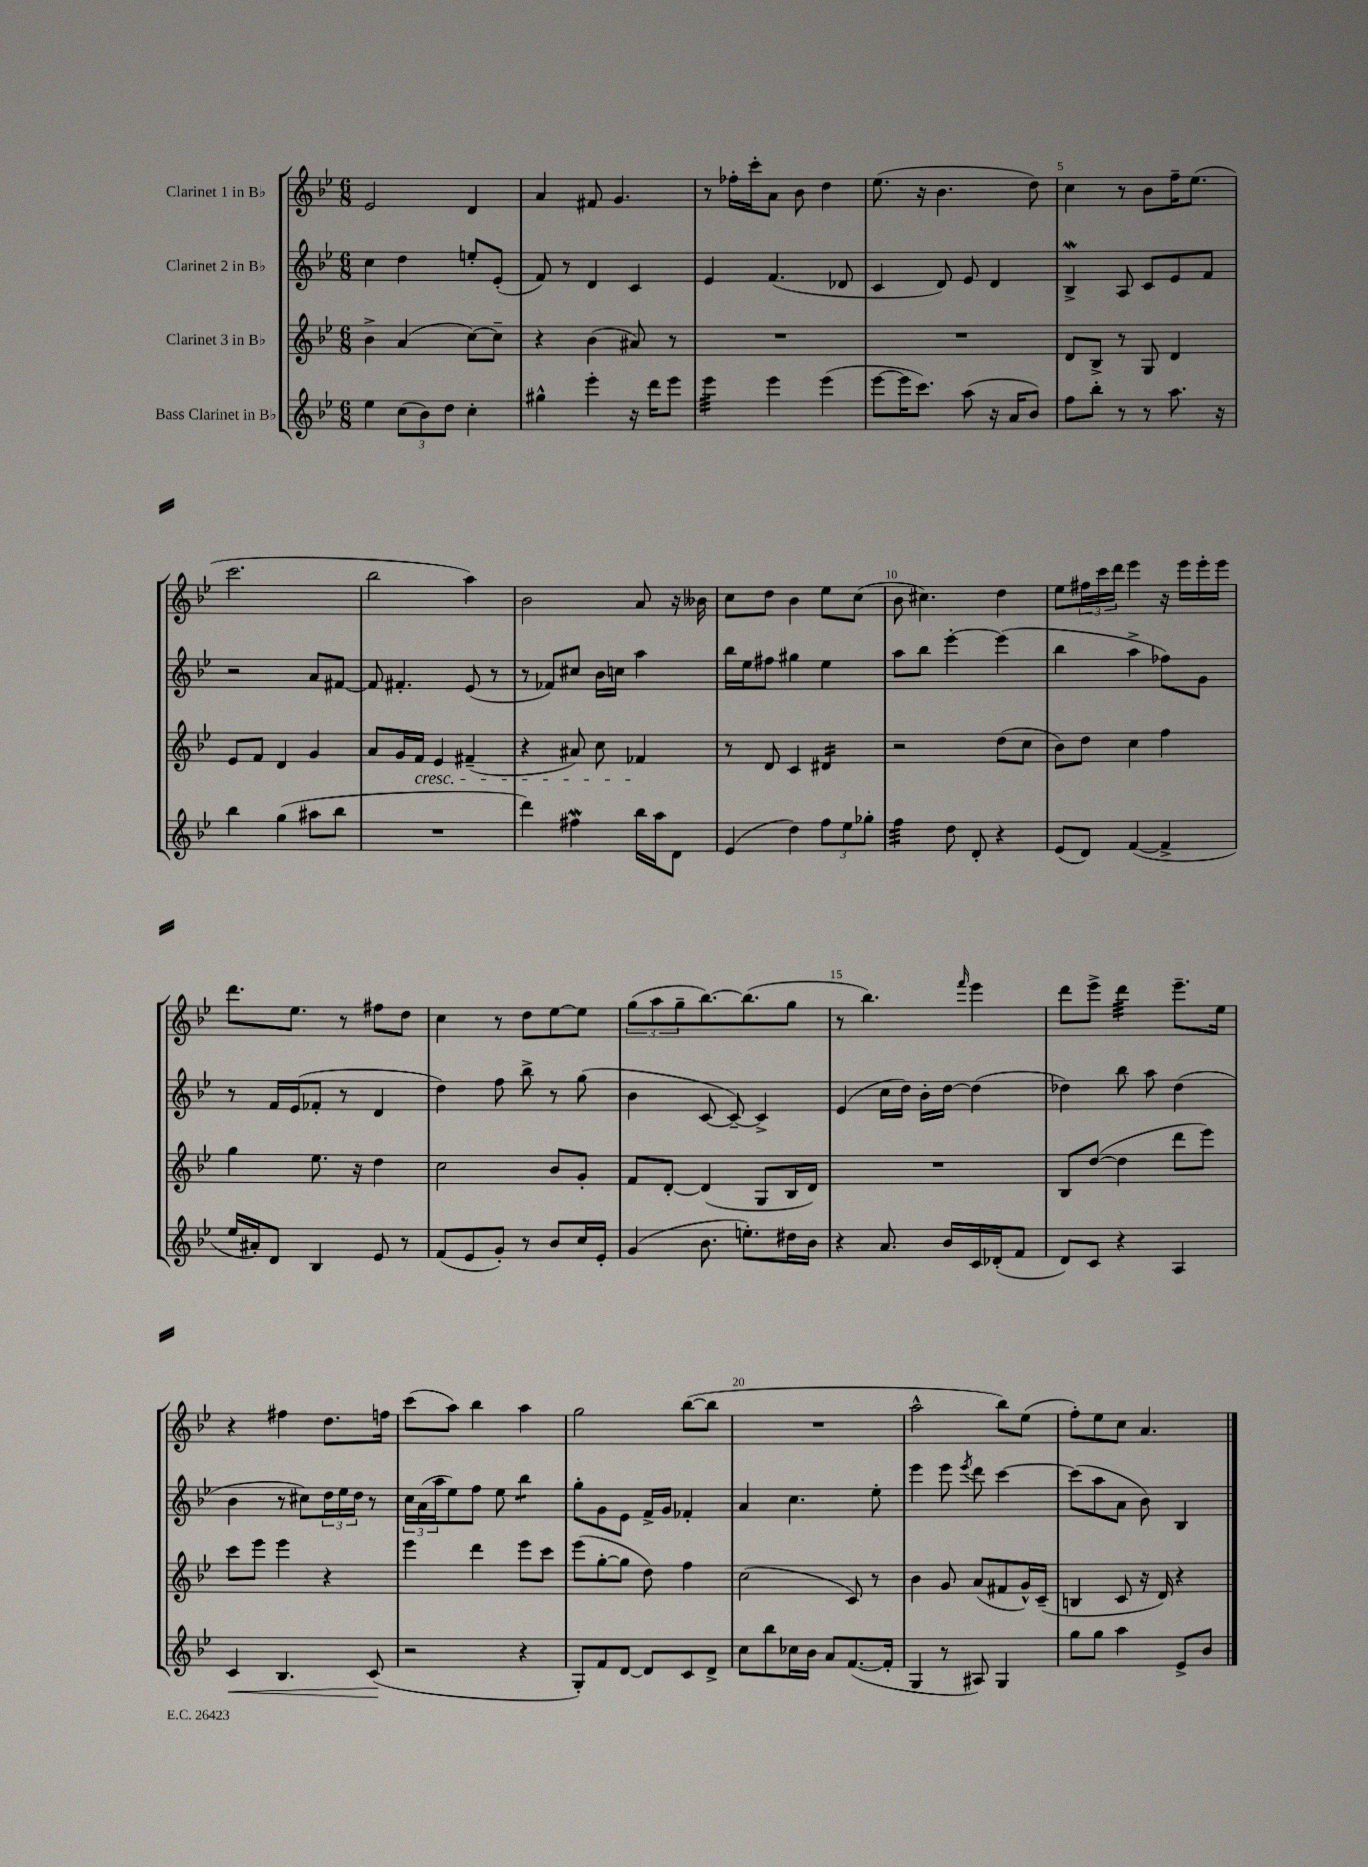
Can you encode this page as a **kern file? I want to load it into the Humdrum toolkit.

**kern	**kern	**kern	**kern
*staff4	*staff3	*staff2	*staff1
*clefG2	*clefG2	*clefG2	*clefG2
*k[b-e-]	*k[b-e-]	*k[b-e-]	*k[b-e-]
*M6/8	*M6/8	*M6/8	*M6/8
4ee-	4b-^	4cc	2e-
(12cc	(4a	4dd	.
12b-)	.	.	.
12dd	.	.	.
4cc'	[8cc)	8ee'	4d
.	8cc~]	(8e-'	.
=	=	=	=
4gg#^^	4r	8f)	4a
.	.	8r	.
4eee-'	(4b-	4d	8f#
.	.	.	4.g
16r	8a#)	4c	.
16ddd	.	.	.
8eee-	8r	.	.
=	=	=	=
4eee-	2.r	4e-	8r
.	.	.	16ff-'
.	.	.	16ccc'
4eee-	.	(4.f	8a
.	.	.	8b-
(4eee-	.	.	4dd
.	.	8d-	.
=	=	=	=
[8eee-	2.r	4c	(8.ee-
16eee-]	.	.	.
8.ccc)	.	.	16r
.	.	8d)	4.b-
(8aa	.	8e-	.
16r	.	4d	.
16a	.	.	.
8b-)	.	.	8dd)
=	=	=	=
8ff	8d	4B-^	4cc
8bb-'	8B-^	.	.
8r	8r	8A	8r
8r	8G	8c	8b-
8.aa	4d	8e-	16ff~
.	.	.	(8.ee-
.	.	8f	.
16r	.	.	.
=	=	=	=
4bb-	8e-	2r	2.ccc
.	8f	.	.
(4gg	4d	.	.
8aa#	4g	8a	.
8bb-	.	[8f#	.
=	=	=	=
2.r	8a	8f#]	2bb-
.	16g	4.f#'	.
.	16f	.	.
.	4e-	.	.
.	(4f#~	(8e-	4aa)
.	.	8r	.
=	=	=	=
4ddd)	4r	8r	2b-
.	.	8f-)	.
4ff#	8a#)	8cc#	.
.	8cc	16b-	.
.	.	16cc	.
16bb-	4f-	4aa	8a
16aa	.	.	.
8d	.	.	16r
.	.	.	16b--
=	=	=	=
(4e-	8r	16bb-	8cc
.	.	16ee-	.
.	8d	8ff#	8dd
4dd)	4c	4gg#	4b-
12ff	4d#	4ee-	8ee-
12ee-	.	.	.
.	.	.	(8cc
12gg-'	.	.	.
=	=	=	=
4ff	2r	8aa	8b-
.	.	8bb-	4.cc#)
8dd	.	[4eee-'	.
8d'	.	.	.
4r	(8dd	(4eee-]	4dd
.	8cc	.	.
=	=	=	=
(8e-	8b-)	4bb-	8ee-
8d)	8dd	.	24ff#
.	.	.	24ccc
.	.	.	24ddd
([4f	4cc	4aa^	4eee-
4f^]	4ff	8ff-)	16r
.	.	.	16eee-
.	.	8g	16eee-'
.	.	.	16eee-
=	=	=	=
16ee-	4gg	8r	8.ddd
16a#')	.	.	.
8d	.	16f	.
.	.	(16e-	8.ee-
4B-	8.ee-	8f-'	.
.	.	8r	8r
.	16r	.	.
8e-	4dd	4d	8ff#
8r	.	.	8dd
=	=	=	=
(8f	2cc	4dd)	4cc
8e-	.	.	.
8g')	.	8ff	8r
8r	.	8bb-^	8dd
8b-	8b-	8r	[8ee-
16cc	8g'	(8gg	8ee-]
16e-'	.	.	.
=	=	=	=
(4g	8f	4b-	(12gg
.	.	.	12aa
.	[8d'	.	.
.	.	.	12gg~
8.b-	(4d]	[8c	[8.bb-)
.	.	8c~_)	.
8.ee')	.	.	(8.bb-]
.	8G	4c^]	.
16dd#	16B-	.	8gg
16b-	16d)	.	.
=	=	=	=
4r	2.r	(4e-	8r
.	.	.	4.bb-)
8.a	.	16cc	.
.	.	16dd)	.
.	.	16b-'	.
16b-	.	[16dd	.
.	.	.	16qqfff
16c	.	(4dd]	4eee-
(16d-'	.	.	.
8f	.	.	.
=	=	=	=
8d)	8B-	4dd-)	8ddd
8c	([8dd	.	8eee-^
4r	4dd]	8bb-	4ddd
.	.	8aa	.
4A	8ddd	(4dd-	8.eee-~
.	8eee-)	.	.
.	.	.	16ee-
=	=	=	=
4c	8ccc	4b-	4r
.	8eee-	.	.
4.B-	4eee-	8r	4ff#
.	.	8cc#)	.
.	4r	24dd	8.dd
.	.	24ee-	.
.	.	24dd	.
(8c	.	8r	.
.	.	.	16ff
=	=	=	=
2r	4eee-	24cc	(8ccc
.	.	(24a	.
.	.	24aa	.
.	.	8ee-)	8aa)
.	4ddd	8ff	4bb-
.	.	8ee-	.
4r	8eee-	4bb-	4aa
.	8ccc	.	.
=	=	=	=
8G')	(8eee-	8gg'	2gg
8f	[8gg'	8g	.
[8d	8gg]	8e-	.
8d]	8dd)	16f^	.
.	.	16g	.
8c	4ff	4f-'	([8bb-
8d^	.	.	8bb-]
=	=	=	=
8cc	(2cc	4a	2.r
8bb-	.	.	.
16cc-	.	4.cc	.
16b-	.	.	.
8a	.	.	.
([8.f	8c)	.	.
.	8r	8ee-'	.
16f']	.	.	.
=	=	=	=
4G	4b-	4eee-	2aa^^
8r	8g	8eee-	.
.	.	8qeee-	.
8A#)	(8a	8ddd	.
4G	8f#	[4ccc	8bb-)
.	16g^^)	.	(8ee-
.	(16c~	.	.
=	=	=	=
8gg	4B	(8ccc]	8ff')
8gg	.	8aa	8ee-
4aa	8c	8a	8cc
.	16r	8b-)	4.a
.	16d)	.	.
8e-^	4r	4B-	.
8b-	.	.	.
==	==	==	==
*-	*-	*-	*-
